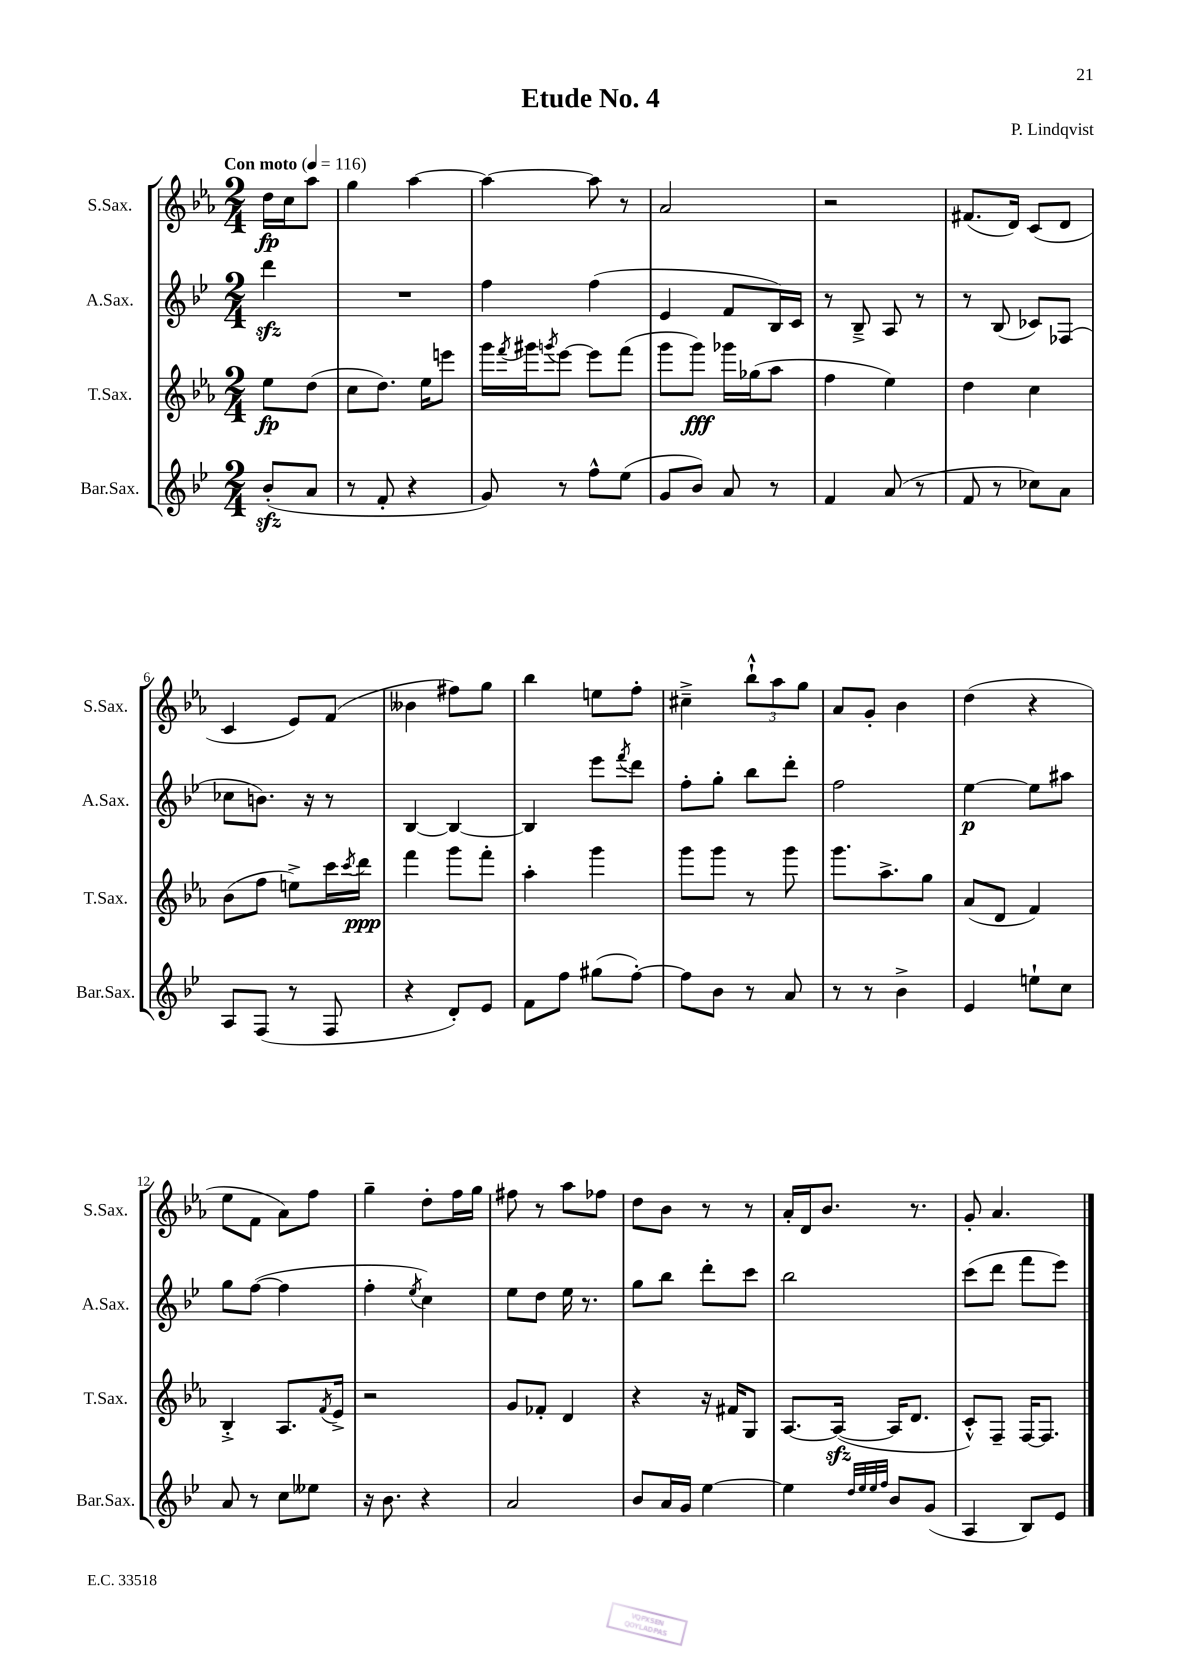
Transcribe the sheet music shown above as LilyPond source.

\header { title = "Etude No. 4" composer = "P. Lindqvist" }
<<
\new StaffGroup <<
\new Staff = "s0" \with { instrumentName = "S.Sax." shortInstrumentName = "S.Sax." } {
    \clef treble \key ees \major \numericTimeSignature \time 2/4 \partial 4 \tempo "Con moto" 4 = 116
    d''16\fp c''16 aes''8 |
    g''4 aes''4~ |
    aes''4~ aes''8 r8 |
    aes'2 |
    r2 |
    fis'8.( d'16) c'8( d'8 |
    c'4 ees'8) f'8( |
    beses'4 fis''8) g''8 |
    bes''4 e''8 f''8-. |
    cis''4---> \tuplet 3/2 { bes''8-!-^ aes''8 g''8 } |
    aes'8 g'8-. bes'4 |
    d''4( r4 |
    ees''8 f'8 aes'8) f''8 |
    g''4-- d''8-. f''16 g''16 |
    fis''8 r8 aes''8 fes''8 |
    d''8 bes'8 r8 r8 |
    aes'16-. d'16 bes'8. r8. |
    g'8-. aes'4. \bar "|." |
}
\new Staff = "s1" \with { instrumentName = "A.Sax." shortInstrumentName = "A.Sax." } {
    \clef treble \key bes \major \numericTimeSignature \time 2/4 \partial 4
    d'''4\sfz |
    R2 |
    f''4 f''4( |
    ees'4 f'8 bes16) c'16 |
    r8 bes8---> a8 r8 |
    r8 bes8( ces'8) fes8( |
    ces''8 b'8.) r16 r8 |
    bes4~ bes4~ |
    bes4 ees'''8 \acciaccatura { f'''8 } d'''8 |
    f''8-. g''8-. bes''8 d'''8-. |
    f''2 |
    ees''4~\p ees''8 ais''8 |
    g''8 f''8~( f''4 |
    f''4-. \acciaccatura { ees''8 } c''4) |
    ees''8 d''8 ees''16 r8. |
    g''8 bes''8 d'''8-. c'''8 |
    bes''2 |
    c'''8( d'''8 f'''8 ees'''8) \bar "|." |
}
\new Staff = "s2" \with { instrumentName = "T.Sax." shortInstrumentName = "T.Sax." } {
    \clef treble \key ees \major \numericTimeSignature \time 2/4 \partial 4
    ees''8\fp d''8( |
    c''8 d''8.) ees''16 e'''8 |
    g'''16 \acciaccatura { f'''8 } gis'''16 \acciaccatura { g'''8 } ees'''8~ ees'''8 f'''8( |
    g'''8 g'''8\fff) ges'''16 ges''16( aes''8 |
    f''4 ees''4) |
    d''4 c''4 |
    bes'8( f''8 e''8->) c'''16 \acciaccatura { c'''8 } d'''16\ppp |
    f'''4 g'''8 f'''8-. |
    aes''4-. g'''4 |
    g'''8 g'''8 r8 g'''8 |
    g'''8. aes''8.-> g''8 |
    aes'8( d'8 f'4) |
    bes4-.-> aes8. \acciaccatura { f'8 } ees'16-> |
    r2 |
    g'8 fes'8-. d'4 |
    r4 r16 fis'16 g8 |
    aes8.~ aes16~\sfz( aes16 d'8. |
    c'8-.-^) f8-- f16~ f8. \bar "|." |
}
\new Staff = "s3" \with { instrumentName = "Bar.Sax." shortInstrumentName = "Bar.Sax." } {
    \clef treble \key bes \major \numericTimeSignature \time 2/4 \partial 4
    bes'8-.\sfz( a'8 |
    r8 f'8-. r4 |
    g'8) r8 f''8-^ ees''8( |
    g'8 bes'8) a'8 r8 |
    f'4 a'8( r8 |
    f'8 r8 ces''8) a'8 |
    a8 f8( r8 f8 |
    r4 d'8-.) ees'8 |
    f'8 f''8 gis''8( f''8~-.) |
    f''8 bes'8 r8 a'8 |
    r8 r8 bes'4-> |
    ees'4 e''8-! c''8 |
    a'8 r8 c''8 eeses''8 |
    r16 bes'8. r4 |
    a'2 |
    bes'8 a'16 g'16 ees''4~ |
    ees''4 \grace { d''32 ees''32 ees''32 f''32 } bes'8 g'8( |
    a4 bes8) ees'8 \bar "|." |
}
>>
>>
